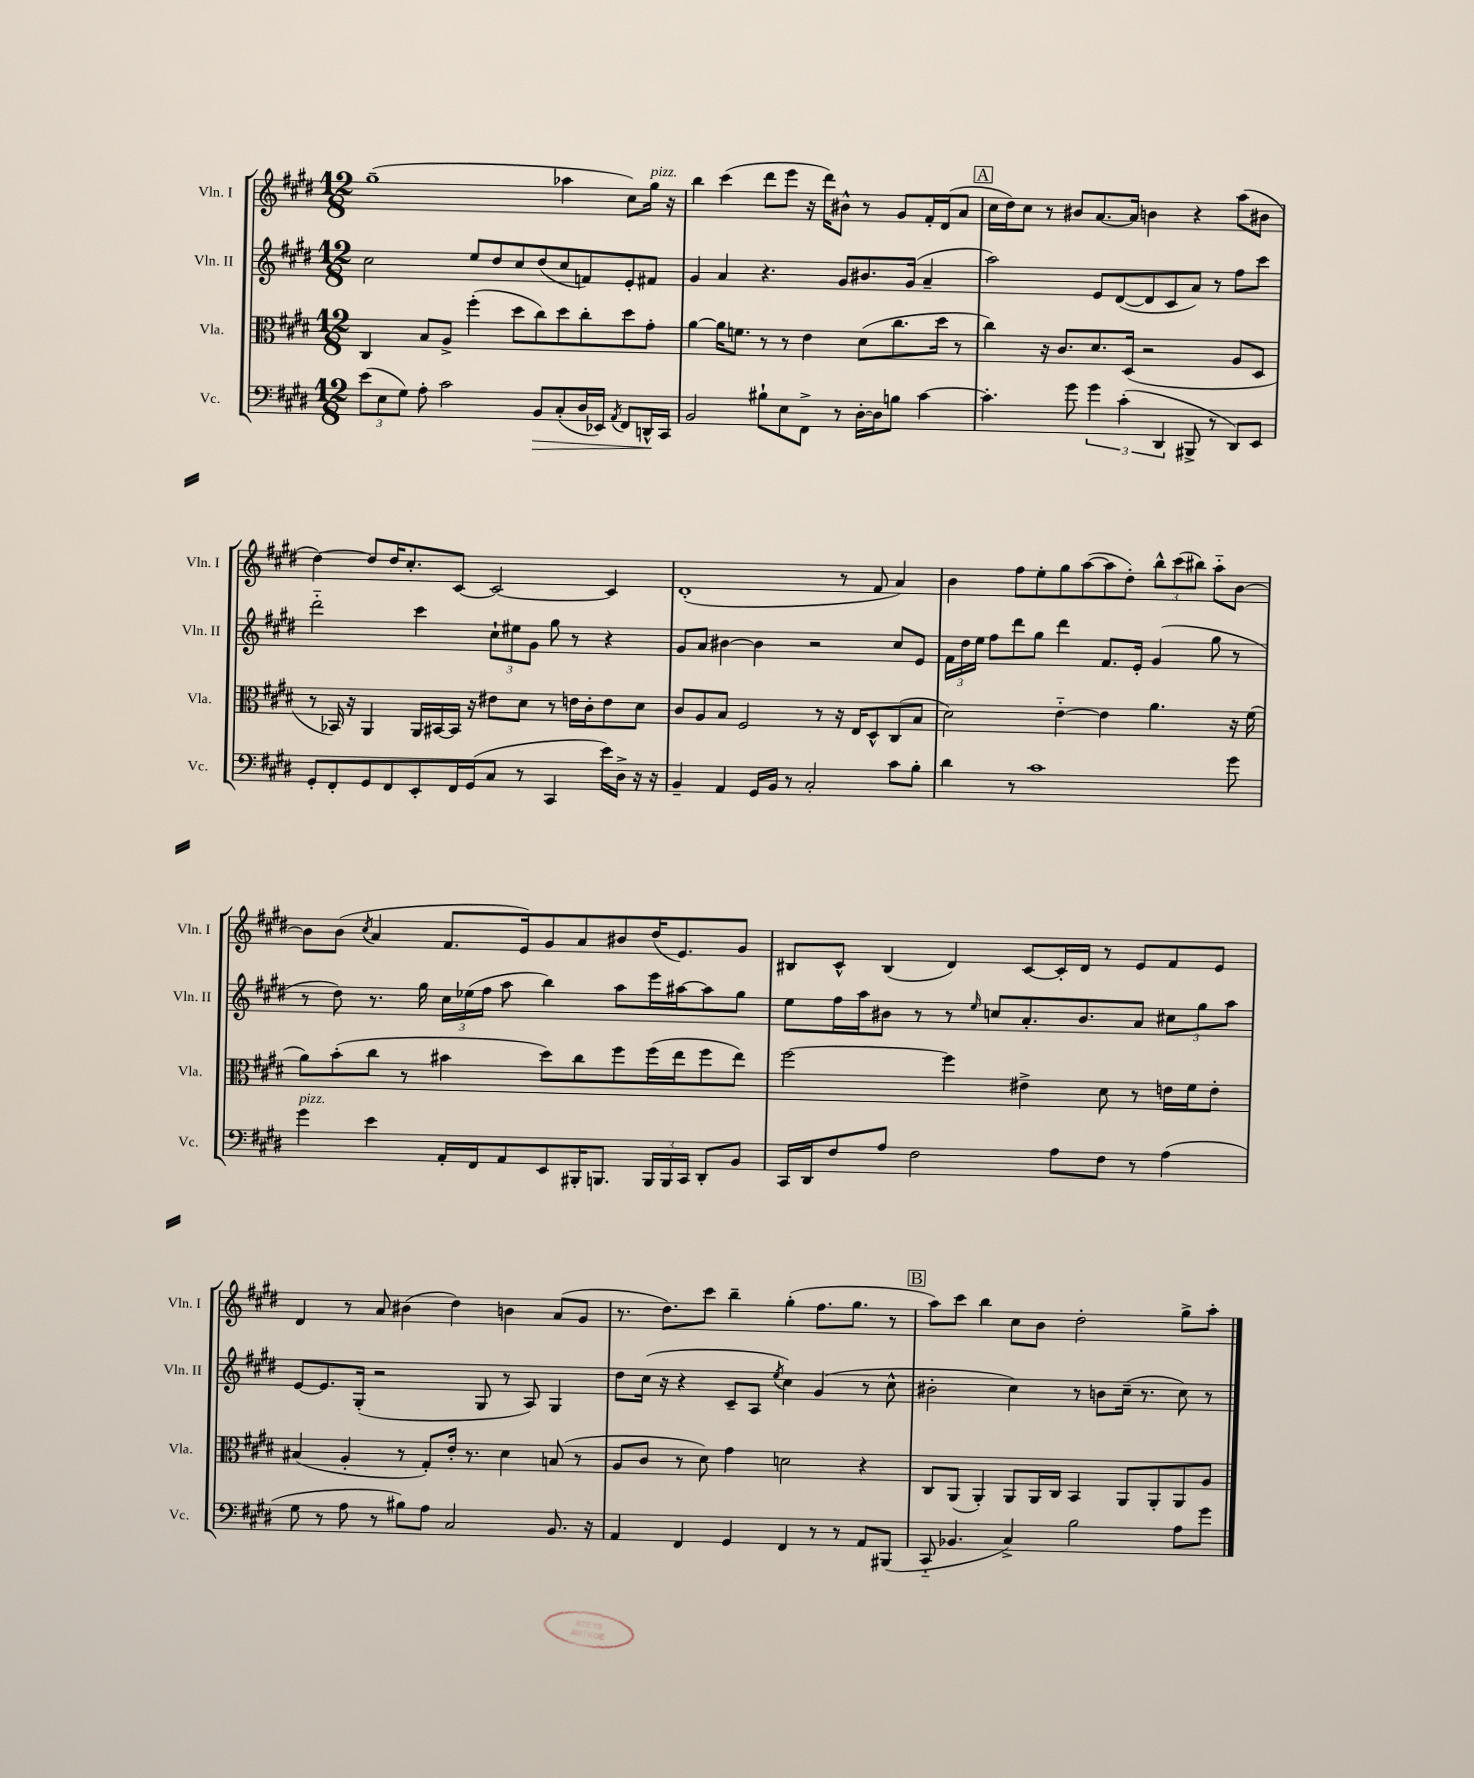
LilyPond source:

<<
\new StaffGroup <<
\new Staff = "s0" \with { instrumentName = "Vln. I" shortInstrumentName = "Vln. I" } {
    \clef treble \key e \major \numericTimeSignature \time 12/8
    \autoBeamOff gis''1--( aes''4 cis''8[) gis''16]^\markup { \italic "pizz." } r16 |
    b''4 cis'''4( dis'''8[ e'''8] r16 dis'''16[) bis'8]-^ r8 gis'8[ fis'16-. dis'16( a'8] |
    \mark \markup { \box "A" } cis''16[ dis''16) cis''8] r8 bis'8[ a'8.~ a'16] b'4 r4 a''8[( bis'8] |
    dis''4~) dis''8[ dis''16 cis''8.-. cis'8]~ cis'2~ cis'4 |
    dis'1-.( r8 fis'8 a'4) |
    b'4 fis''8[ e''8-. gis''8 a''8~( a''8 dis''8]-.) \tuplet 3/2 { b''8[-^ cis'''8( bis''8]) } a''8[-_ b'8]~ |
    b'8[ b'8]( \acciaccatura { cis''8 } a'4 fis'8.[ e'16) gis'8 a'8 bis'8 dis''16( e'8.) gis'8] |
    bis8[ cis'8]-^ bis4( dis'4) cis'8[~ cis'16-. dis'16] r8 e'8[ fis'8 e'8] |
    dis'4 r8 a'8 bis'4( dis''4) b'4 a'8[( gis'8] |
    r8. dis''8.[) cis'''8] b''4-- gis''4-.( fis''8.[ gis''8.] r8 |
    \mark \markup { \box "B" } a''8[) cis'''8] b''4 cis''8[ b'8] dis''2-. gis''8[-> a''8]-. \bar "|." |
}
\new Staff = "s1" \with { instrumentName = "Vln. II" shortInstrumentName = "Vln. II" } {
    \clef treble \key e \major \numericTimeSignature \time 12/8
    \autoBeamOff cis''2 e''8[ dis''8 cis''8 dis''8( cis''8 f'8) e'8-. fis'8] |
    gis'4 a'4 r4. gis'8[ bis'8. gis'16]( a'4-- |
    \mark \markup { \box "A" } a''2) e'8[ dis'8~( dis'8 cis'8 a'8]) r8 fis''8[ cis'''8] |
    dis'''2-_ cis'''4 \tuplet 3/2 { cis''8[-! eis''8 gis'8] } gis''8 r8 r4 |
    gis'8[ a'8] bis'4~ bis'4 r2 cis''8[ e'8] |
    \tuplet 3/2 { fis'16[ dis''16 e''16] } fis''8[ dis'''8 gis''8] dis'''4 fis'8.[ e'16]-. gis'4( gis''8 r8 |
    r8 dis''8) r8. gis''16 \tuplet 3/2 { cis''16[ ees''16( fis''16] } a''8 b''4) a''8[ e'''16 ais''16~ ais''8 gis''8] |
    e''8[ fis''16 a''16 bis'8] r8 r8 \grace { e''16 } c''8[ a'8.-. bis'8. a'8] \tuplet 3/2 { cis''8[ gis''8 a''8] } |
    e'8[~ e'8. gis16]-.( r2 gis8 r8 a8) gis4 |
    dis''8[ cis''16]( r16 r4 cis'8[-- a8] \acciaccatura { e''8 } cis''4) gis'4( r8 cis''8-^ |
    \mark \markup { \box "B" } bis'2-. cis''4) r8 b'8[ cis''16]--( r8. cis''8) r8 \bar "|." |
}
\new Staff = "s2" \with { instrumentName = "Vla." shortInstrumentName = "Vla." } {
    \clef alto \key e \major \numericTimeSignature \time 12/8
    \autoBeamOff cis4 b8[ a8]-> fis''4-.( dis''8[ cis''8) dis''8 cis''8-. dis''8 gis'8]-. |
    a'4~ a'16[ f'8.] r8 r8 e'4 dis'8[( cis''8. dis''16] r8 |
    \mark \markup { \box "A" } cis''4) r16 cis'8.[ dis'8. dis16]( r2 a8[ dis8] |
    r8 bes,16) r16 a,4 a,16[ bis,16~ bis,16] r16 eis'8[ dis'8] r8 e'16[ cis'16-. e'8 dis'8] |
    cis'8[ a8 b8] fis2 r8 r16 e16[ dis8-^ cis8( b8] |
    dis'2) e'4~-_ e'4 a'4. r16 fis'16( |
    a'8[) b'8-.( cis''8] r8 bis'4 dis''8[) cis''8 fis''8 fis''16( e''16 fis''8 e''8]) |
    fis''2~ fis''4 eis'4-> dis'8 r8 e'16[ fis'16 e'8]-. |
    bis4( a4-. r8 gis8[-.) e'16]-. r8. dis'4 b8( r8 |
    a8[ cis'8] r8 dis'8) gis'4 d'2 r4 |
    \mark \markup { \box "B" } cis8[ a,8]( a,4-.) a,8[ a,16 cis16] b,4 a,8[ a,8-. a,8 a8] \bar "|." |
}
\new Staff = "s3" \with { instrumentName = "Vc." shortInstrumentName = "Vc." } {
    \clef bass \key e \major \numericTimeSignature \time 12/8
    \autoBeamOff \tuplet 3/2 { e'8[( e8 gis8]) } a8-. cis'2 b,8[\> cis8-.( dis16 ees,16]) \acciaccatura { a,8 } fis,8[ d,16-^\! cis,16] |
    b,2 bis8[-! e8 fis,8]-> r8 dis16[~-. dis16 b8] cis'4~ |
    \mark \markup { \box "A" } cis'4.-. gis'8 \tuplet 3/2 { gis'4 cis'4-.( dis,4 } bis,,8-> r8 dis,8[) e,8] |
    gis,8[-. fis,8-. gis,8 fis,8 e,8-. fis,16 gis,16( cis8] r8 cis,4 e'16[) dis16]-> r16 r16 |
    b,4-- a,4 gis,16[ b,16] r8 cis2-. cis'8[ b8]-. |
    dis'4 r8 cis'1 gis'8 |
    gis'4^\markup { \italic "pizz." } e'4 a,16[-. fis,16 a,8 e,8 bis,,16-. b,,8.] \tuplet 3/2 { b,,16[ b,,16 cis,16] } dis,8[-. b,8] |
    cis,16[ dis,16 fis8 a8] fis2 a8[ fis8] r8 a4( |
    gis8 r8 a8 r8 bis8[) a8] cis2 b,8. r16 |
    a,4 fis,4 gis,4 fis,4 r8 r8 a,8[ bis,,8]( |
    \mark \markup { \box "B" } cis,8-_ bes,4. cis4->) b2 a8[ gis'8] \bar "|." |
}
>>
>>
\layout { \context { \Score \remove "Bar_number_engraver" } }
